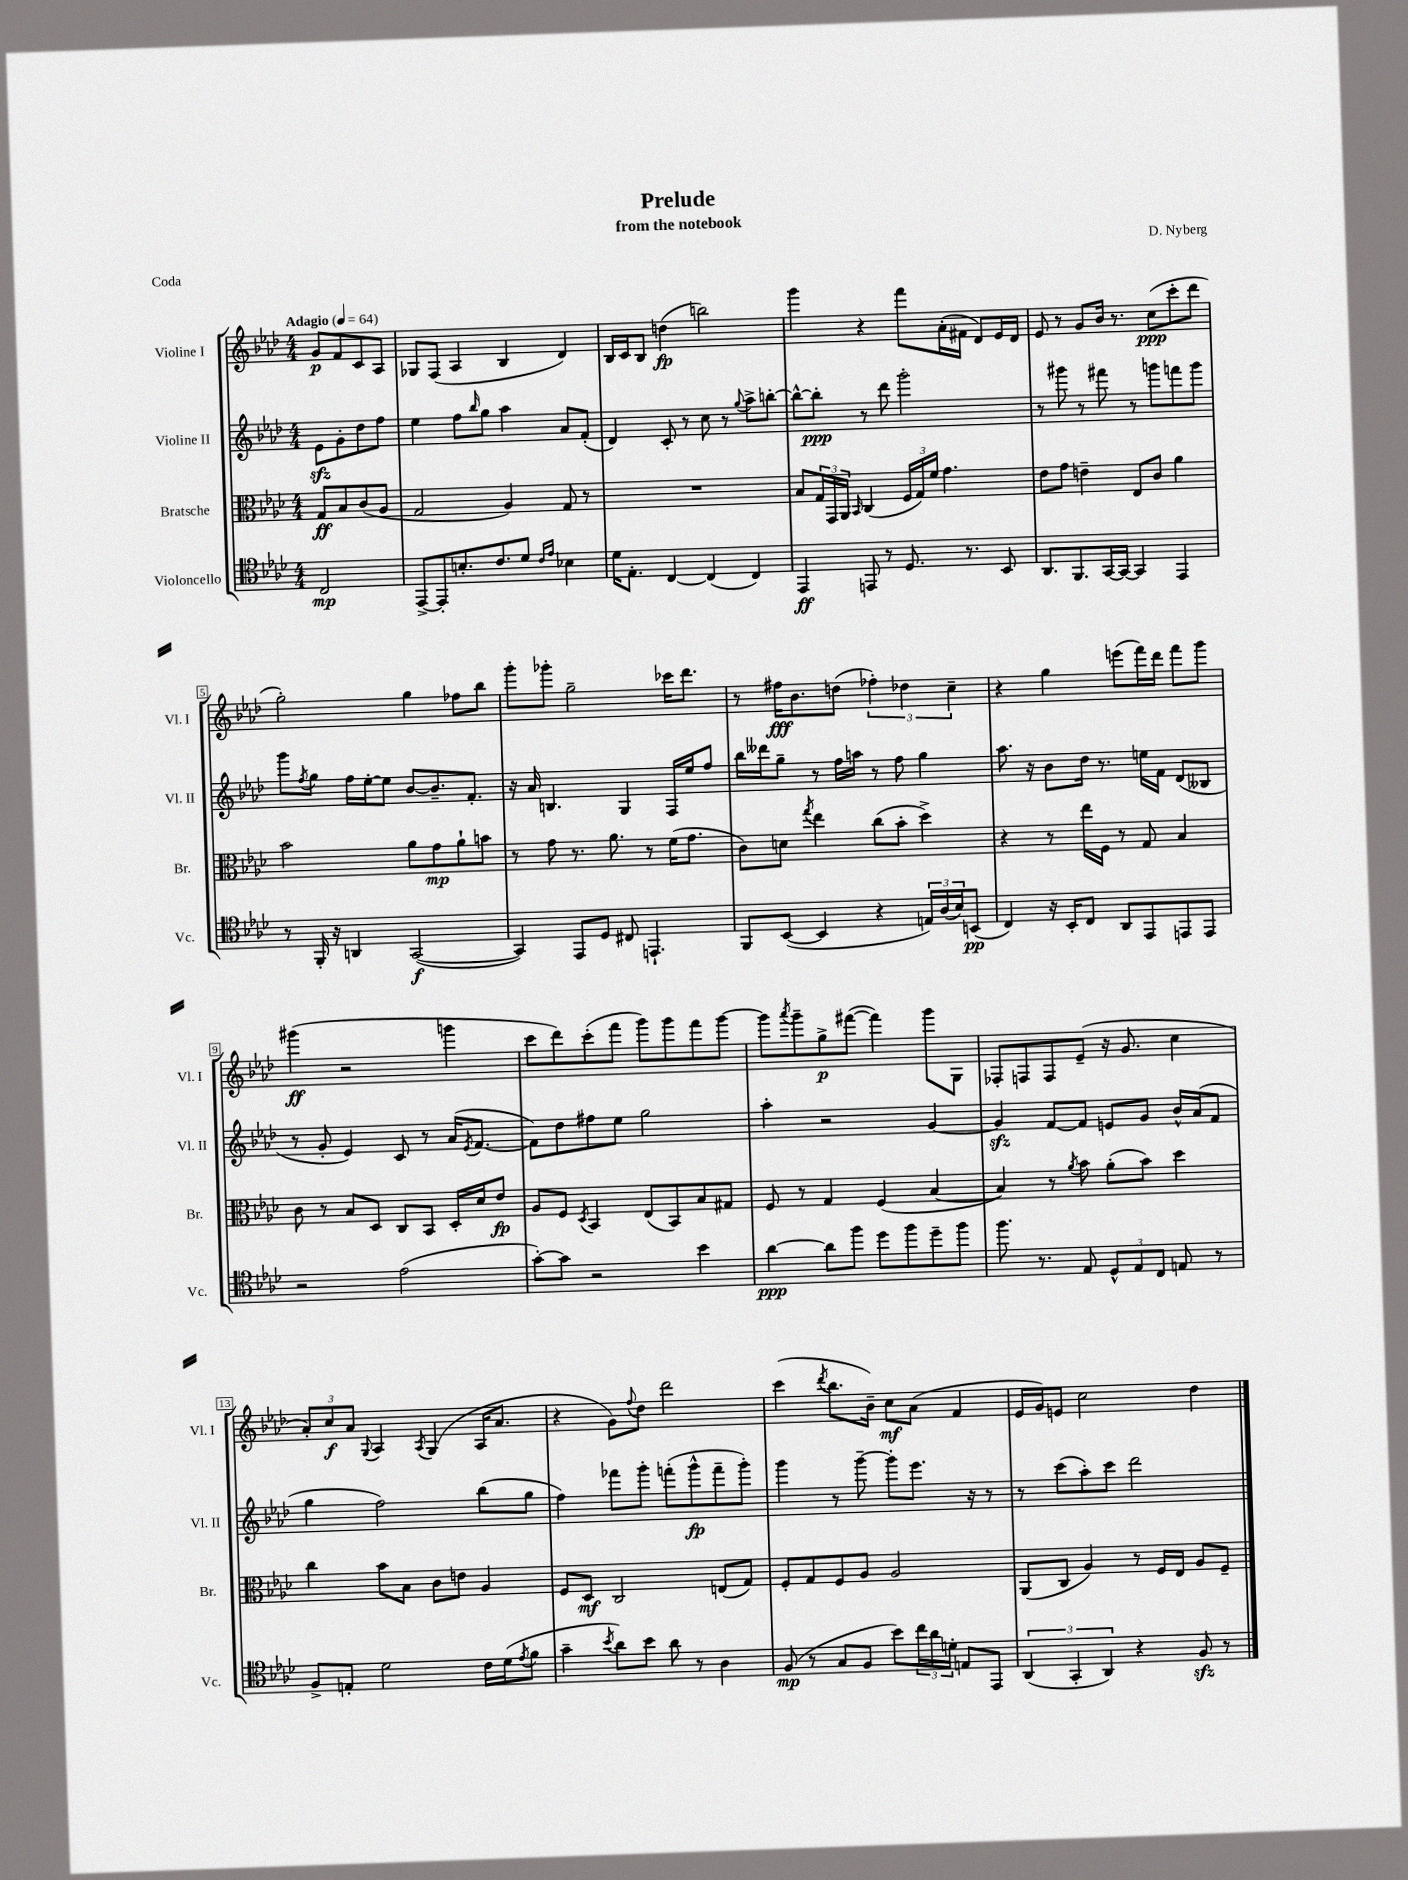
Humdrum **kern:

**kern	**dynam	**kern	**dynam	**kern	**dynam	**kern	**dynam
*part4	*part4	*part3	*part3	*part2	*part2	*part1	*part1
*staff4	*staff4	*staff3	*staff3	*staff2	*staff2	*staff1	*staff1
*I"Violoncello	*	*I"Bratsche	*	*I"Violine II	*	*I"Violine I	*
*I'Vc.	*	*I'Br.	*	*I'Vl. II	*	*I'Vl. I	*
*clefC4	*	*clefC3	*	*clefG2	*	*clefG2	*
*k[b-e-a-d-]	*	*k[b-e-a-d-]	*	*k[b-e-a-d-]	*	*k[b-e-a-d-]	*
*M4/4	*	*M4/4	*	*M4/4	*	*M4/4	*
*MM64	*	*MM64	*	*MM64	*	*MM64	*
=	=	=	=	=	=	=	=
!	!	!	!	!	!	!LO:TX:a:B:t=Adagio	!
2C/	mp	8G/L	ff	8e-zz\L	.	8g/L	p
.	.	8B-/	.	8g'\	.	8f/	.
.	.	(8c/	.	8dd-\	.	8c/	.
.	.	8A-/J	.	8ff\J	.	8A-/J	.
=1	=1	=1	=1	=1	=1	=1	=1
[8EE-^/L	.	2G/	.	4ee-\	.	8G-X/L	.
8EE-'/]	.	.	.	.	.	(8F/J	.
8.Bn'/	.	.	.	8ff\L	.	4A-/	.
.	.	.	.	16qqbb-/	.	.	.
.	.	.	.	8gg\J	.	.	.
8.c/	.	.	.	.	.	.	.
.	.	4A-/)	.	4aa-\	.	4B-/	.
8d-/J	.	.	.	.	.	.	.
16qqc/LL	.	.	.	.	.	.	.
16qqe-/JJ	.	.	.	.	.	.	.
4B-X\	.	8G/	.	8a-/L	.	4d-/)	.
.	.	8r	.	(8f'/J	.	.	.
=2	=2	=2	=2	=2	=2	=2	=2
16d-\KL	.	1r	.	4d-/)	.	16B-/LL	.
8.E-'\J	.	.	.	.	.	16c/J	.
.	.	.	.	.	.	8B-/J	.
[4C/	.	.	.	8c'/	.	(4ddn\	fp
.	.	.	.	8r	.	.	.
(4C/]	.	.	.	8cc\	.	2bbn\)	.
.	.	.	.	8r	.	.	.
.	.	.	.	8qqgg/	.	.	.
4C/)	.	.	.	8aa-^\L	.	.	.
.	.	.	.	[8bbn'\J	.	.	.
=3	=3	=3	=3	=3	=3	=3	=3
4EE-/	ff	8B-/L	.	8bb^^\L_	.	4ggg\	.
.	.	24G/L	.	8bb'\J]	ppp	.	.
.	.	24GG/	.	.	.	.	.
.	.	24AA-/JJ	.	.	.	.	.
.	.	16qqBB-/	.	.	.	.	.
8EEn/	.	(4C/	.	8r	.	4r	.
8r	.	.	.	8ddd-\	.	.	.
8.D-/	.	24F/LL	.	2ggg'\	.	8fff\L	.
.	.	24G/)	.	.	.	.	.
.	.	24f/JJ	.	.	.	.	.
.	.	4.g\	.	.	.	(16a-'\L	.
8.r	.	.	.	.	.	16f#X\JJ	.
.	.	.	.	.	.	8d-/L)	.
8BB-/	.	.	.	.	.	16e-/L	.
.	.	.	.	.	.	16d-/JJ	.
=4	=4	=4	=4	=4	=4	=4	=4
8.AA-/L	.	8e-\L	.	8r	.	8e-/	.
.	.	8g\J	.	8ggg#X\	.	8r	.
8.FF/	.	.	.	.	.	.	.
.	.	4en~\	.	8r	.	8g/L	.
[16GG/L	.	.	.	8fff#X\	.	16b-/Jk	.
16GG/JJ_	.	.	.	.	.	8.r	.
4GG/]	.	8E-/L	.	8r	.	.	.
.	.	8c/J	.	8gggn\L	.	(8cc\L	ppp
4EE-/	.	4a-\	.	8fffn\	.	8ccc'\	.
.	.	.	.	8ggg\J	.	8ddd-\J	.
!!LO:LB:g=z
=5	=5	=5	=5	=5	=5	=5	=5
8r	.	2b-\	.	8ggg\L	.	2gg'\)	.
.	.	.	.	8qff/	.	.	.
16FF'/	.	.	.	8gg\J	.	.	.
16r	.	.	.	.	.	.	.
4AAn/	.	.	.	16ff\LL	.	.	.
.	.	.	.	[16ee-'\J	.	.	.
.	.	.	.	8ee-\J]	.	.	.
([2GG/	f	8a-\L	.	[8b-/L	.	4gg\	.
.	.	8g\	mp	8.b-~/]	.	.	.
.	.	8a-`\	.	.	.	8ff-X\L	.
.	.	.	.	8.f'/J	.	.	.
.	.	8bn\J	.	.	.	8bb-\J	.
=6	=6	=6	=6	=6	=6	=6	=6
4GG/])	.	8r	.	16r	.	8ggg'\L	.
.	.	.	.	16a-/	.	.	.
.	.	8g\	.	4.Bn/	.	8ggg-X'\J	.
8EE-/L	.	8.r	.	.	.	2gg~\	.
8D-/J	.	.	.	.	.	.	.
.	.	8.a-\	.	.	.	.	.
8C#X/	.	.	.	4G/	.	.	.
4.EEn`/	.	8r	.	.	.	.	.
.	.	(16f\KL	.	16F/LL	.	16ccc-X\KL	.
.	.	8.g\J	.	16ee-/J	.	8.ddd-\J	.
.	.	.	.	8ff/J	.	.	.
=7	=7	=7	=7	=7	=7	=7	=7
8FF/L	.	8c\L)	.	16bb-\LL	.	8r	.
.	.	.	.	16ddd--X\J	.	.	.
([8BB-/J	.	8dn\J	.	8gg~\J	.	16ff#X\KL	fff
.	.	.	.	.	.	8.b-\	.
.	.	8qgg/	.	.	.	.	.
4BB-/]	.	4ee-\	.	8r	.	.	.
.	.	.	.	16ff\LL	.	(8ddn\J	.
.	.	.	.	16aan\JJ	.	.	.
4r	.	(8cc\L	.	8r	.	6ff-X'\)	.
.	.	8b-'\J	.	8ff\	.	.	.
.	.	.	.	.	.	6dd-X\	.
24En/LL)	.	4dd-^\)	.	4gg\	.	.	.
(24A-/	.	.	.	.	.	.	.
24B-/J)	.	.	.	.	.	6cc~\	.
(8BBn/J	pp	.	.	.	.	.	.
=8	=8	=8	=8	=8	=8	=8	=8
4C/)	.	4r	.	8.aa-\	.	4r	.
.	.	.	.	16r	.	.	.
16r	.	8r	.	8b-\L	.	4gg\	.
16BB-'/KL	.	.	.	.	.	.	.
8C/J	.	16ee-\LL	.	16dd-\Jk	.	.	.
.	.	16F\JJ	.	8.r	.	.	.
8AA-/L	.	8r	.	.	.	(8eeen\L	.
8EE-/	.	8G/	.	16een\LL	.	16fff\L)	.
.	.	.	.	16f\JJ	.	16ddd-\JJ	.
8EEn/	.	4B-/	.	(8d-/L	.	8fff\L	.
8EE/J	.	.	.	8B--X/J	.	8ggg\J	.
!!LO:LB:g=z
=9	=9	=9	=9	=9	=9	=9	=9
2r	.	8c\	.	8r	.	(4ggg#X\	ff
.	.	8r	.	8g'/	.	.	.
.	.	8B-/L	.	4e-/)	.	2r	.
.	.	8D-/J	.	.	.	.	.
(2e-\	.	8C/L	.	8c/	.	.	.
.	.	8BB-/J	.	8r	.	.	.
.	.	16D-'/LL	.	(16a-/KL	.	4gggn\	.
.	.	.	.	8qe-/	.	.	.
.	.	16d-/J	.	[8.f/J	.	.	.
.	.	8e-/J	fp	.	.	.	.
=10	=10	=10	=10	=10	=10	=10	=10
[8g'\L)	.	8A-/L	.	8f\L])	.	8ccc\L	.
8g\J]	.	8F/J	.	8dd-\	.	8ddd-\)	.
.	.	8qD-/	.	.	.	.	.
2r	.	4BB-/	.	8ff#X\	.	(8ccc'\	.
.	.	.	.	8ee-\J	.	8fff\J	.
.	.	(8E-/L	.	2gg\	.	8ggg\L)	.
.	.	8BB-/)	.	.	.	8ggg\	.
4b-\	.	8B-/	.	.	.	8fff\	.
.	.	8G#X/J	.	.	.	[8ggg\J	.
=11	=11	=11	=11	=11	=11	=11	=11
[4a-\	ppp	8F/	.	4aa-'\	.	8ggg\L]	.
.	.	.	.	.	.	8qaaa-/	.
.	.	8r	.	.	.	8ggg~\	.
8a-\L]	.	4G/	.	2r	.	8gg^\	p
8ff\J	.	.	.	.	.	([8fff#X\J	.
8dd-\L	.	(4F/	.	.	.	4fff#\])	.
8ff\	.	.	.	.	.	.	.
8dd-~\	.	[4B-/	.	[4g/	.	8ggg\L	.
8ff\J	.	.	.	.	.	8G\J	.
=12	=12	=12	=12	=12	=12	=12	=12
8.ff\	.	4B-/])	.	4gzz/]	.	8F-X'/L	.
.	.	.	.	.	.	8Fn/	.
8.r	.	.	.	.	.	.	.
.	.	8r	.	[8f/L	.	8F/	.
.	.	8qa-/	.	.	.	.	.
8E-/	.	8b-\	.	8f/J]	.	(8e-~/J	.
12D-^^/L	.	(8a-'\L	.	8en/L	.	16r	.
.	.	.	.	.	.	8.g/	.
12E-/	.	.	.	.	.	.	.
.	.	8b-\J)	.	8g/J	.	.	.
12C/J	.	.	.	.	.	.	.
8En/	.	4dd-\	.	16b-^^/LL	.	4cc\	.
.	.	.	.	(16a-/J	.	.	.
8r	.	.	.	8f/J	.	.	.
!!LO:LB:g=z
=13	=13	=13	=13	=13	=13	=13	=13
8F^/L	.	4cc\	.	4gg\	.	12a-'/L)	.
.	.	.	.	.	.	12cc/	f
8En'/J	.	.	.	.	.	.	.
.	.	.	.	.	.	12a-/J	.
.	.	.	.	.	.	8qqG/	.
2d-\	.	8b-\L	.	2ff\)	.	4A-/	.
.	.	8B-\J	.	.	.	.	.
.	.	.	.	.	.	8qA-/	.
.	.	8c\L	.	.	.	(4G/	.
.	.	8en\J	.	.	.	.	.
16c\LL	.	4A-/	.	(8bb-\L	.	16A-/KL	.
(16d-\J	.	.	.	.	.	8.a-/J	.
8qe-/	.	.	.	.	.	.	.
8f\J	.	.	.	8gg\J	.	.	.
=14	=14	=14	=14	=14	=14	=14	=14
4g~\	.	8F/L	.	4ff\)	.	4r	.
.	.	8D-/J	mf	.	.	.	.
8qb-/	.	.	.	.	.	.	.
8a-\L)	.	2C/	.	8fff-X\L	.	8g\L)	.
.	.	.	.	.	.	8qqff/	.
8b-\J	.	.	.	8ggg'\J	.	8dd-\J	.
8a-\	.	.	.	(8fffn'\L	.	2ddd-\	.
8r	.	.	.	8ggg^^\	fp	.	.
4A-\	.	(8En/L	.	8fff~\	.	.	.
.	.	8G/J)	.	8ggg'\J)	.	.	.
=15	=15	=15	=15	=15	=15	=15	=15
(8F/	mp	8F'/L	.	4ggg\	.	(4ccc\	.
8r	.	8G/	.	.	.	.	.
.	.	.	.	.	.	8qddd-/	.
8G/L	.	8F/	.	8r	.	8.bb-\L	.
8F/J	.	8A-/J	.	[8ggg~\	.	.	.
.	.	.	.	.	.	16b-~\Jk)	.
8b-\L)	.	2A-/	.	8ggg'\L]	.	8cc\L	mf
24cc\L	.	.	.	8.eee-\J	.	(8a-\J	.
24a-\	.	.	.	.	.	.	.
24dn'\JJ	.	.	.	.	.	.	.
8En/L	.	.	.	.	.	4f/	.
.	.	.	.	16r	.	.	.
8EE-/J	.	.	.	8r	.	.	.
=16	=16	=16	=16	=16	=16	=16	=16
(6AA-/	.	(8AA-/L	.	8r	.	16e-/LL	.
.	.	.	.	.	.	16g/J)	.
.	.	8C/J	.	(8ccc\L	.	8en/J	.
6GG'/	.	.	.	.	.	.	.
.	.	4A-/)	.	8aa-'\)	.	2cc\	.
6AA-/)	.	.	.	.	.	.	.
.	.	.	.	8ccc\J	.	.	.
4r	.	8r	.	2ddd-\	.	.	.
.	.	16F/LL	.	.	.	.	.
.	.	16E-/JJ	.	.	.	.	.
8Fzz/	.	8A-/L	.	.	.	4dd-\	.
8r	.	8F~/J	.	.	.	.	.
==	==	==	==	==	==	==	==
*-	*-	*-	*-	*-	*-	*-	*-
